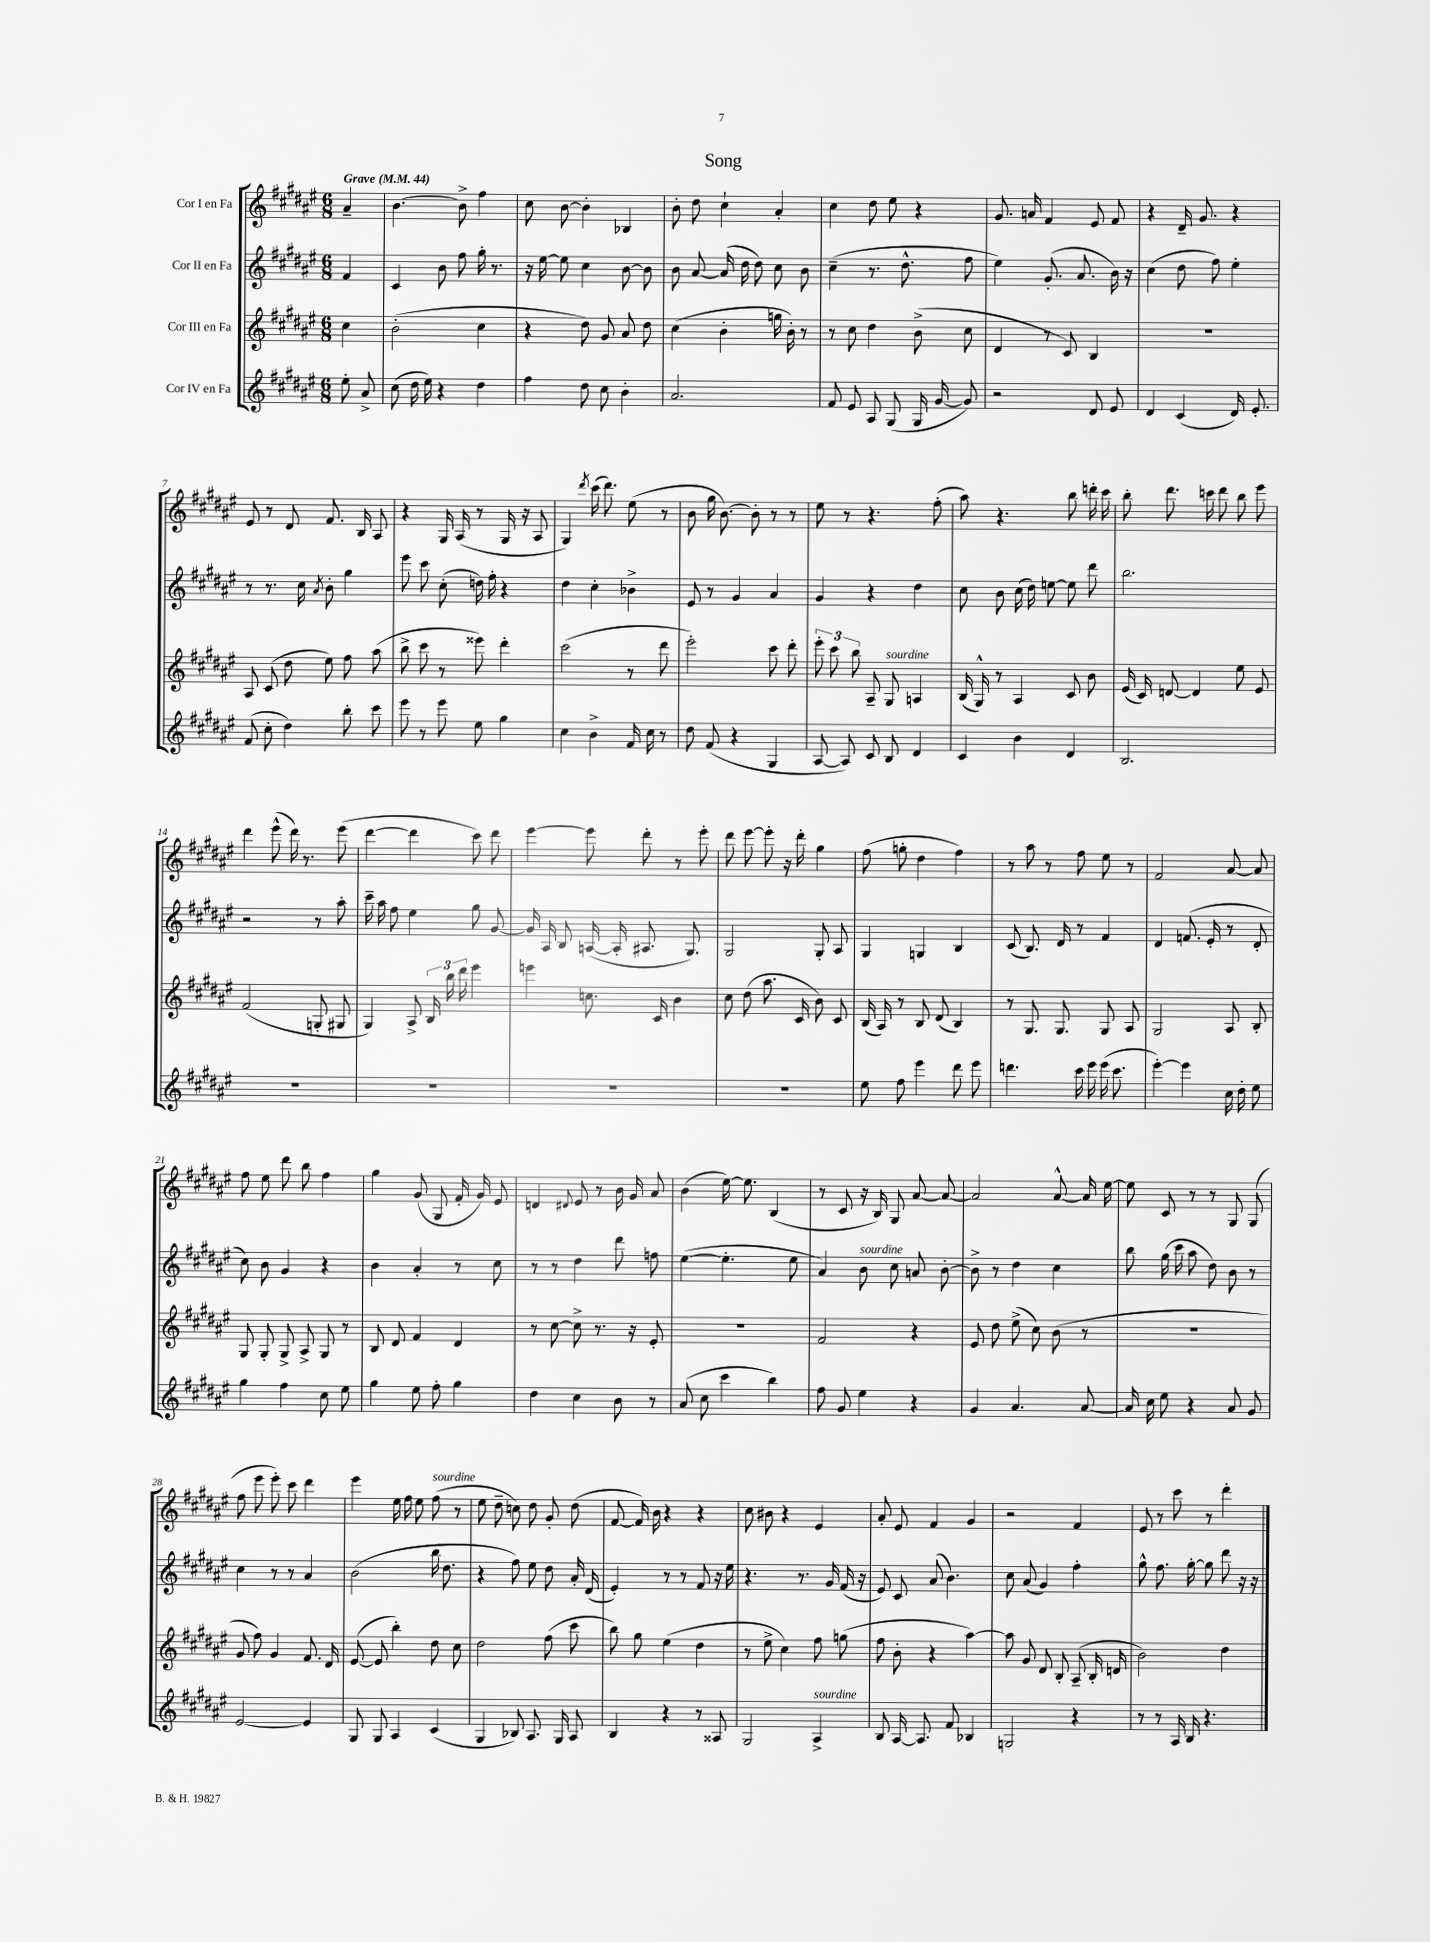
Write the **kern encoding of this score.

**kern	**kern	**kern	**kern
*staff4	*staff3	*staff2	*staff1
*clefG2	*clefG2	*clefG2	*clefG2
*k[f#c#g#d#a#e#]	*k[f#c#g#d#a#e#]	*k[f#c#g#d#a#e#]	*k[f#c#g#d#a#e#]
*M6/8	*M6/8	*M6/8	*M6/8
*MM44	*MM44	*MM44	*MM44
8ee#'	4cc#	4f#	4a#~
8a#^	.	.	.
=	=	=	=
(8cc#	(2b'	4c#	[4.b
16dd#	.	.	.
16ee#)	.	.	.
4r	.	8b	.
.	.	8ff#	8b^]
4dd#	4cc#	16gg#'	4ff#
.	.	8.r	.
=	=	=	=
4ff#	4r	16r	8cc#
.	.	[16ee#	.
.	.	8ee#]	[8b
8dd#	8dd#)	4cc#	4b']
8cc#	8g#	.	.
4b'	8a#	[8b	4B-
.	8dd#	8b]	.
=	=	=	=
2.a#	(4cc#	8b	8b'
.	.	[8a#	8dd#
.	4b'	(16a#]	4cc#`
.	.	16dd#	.
.	.	8dd#)	.
.	16gg	8cc#	4a#'
.	16b')	.	.
.	8r	8b	.
=	=	=	=
8f#	8r	(4cc#~	4cc#
8e#	8cc#	.	.
8A#	4dd#	8.r	8dd#
(8G#	.	.	8ee#
.	.	8.dd#^^	.
16G#	(8b^	.	4r
[16g#	.	.	.
8g#])	8cc#	8ff#	.
=	=	=	=
2r	4d#	4ee#)	8.g#
.	.	.	16a
.	8r	(8.g#'	4f#
.	8c#)	.	.
.	.	8.a#	.
8d#	4B	.	8e#
8e#	.	16b)	8f#
.	.	16r	.
=	=	=	=
4d#	2.r	(4cc#	4r
(4c#	.	8dd#	16d#~
.	.	.	8.g#
.	.	8ff#)	.
16d#)	.	4ee#'	4r
8.e#'	.	.	.
=	=	=	=
(8f#	8A#	8r	8e#
8cc#'	(8c#	8.r	8r
4dd#)	8dd#	.	8d#
.	.	16cc#	.
.	.	8qa#	.
.	8ee#)	8b'	8.f#
8bb'	8ff#	4gg#	.
.	.	.	16B
8ccc#	(8aa#	.	8A#
=	=	=	=
8eee#	8bb^	8eee#	4r
8r	8ccc#	8ccc#	.
8eee#	8r	(8cc#'	16G#
.	.	.	(16A#
8ee#	8eee##)	16dd)	8r
.	.	16ff#'	.
4gg#	4ddd#'	4r	16G#
.	.	.	16r
.	.	.	8A#
=	=	=	=
4cc#	(2ccc#	4dd#	4G#)
.	.	.	8qddd#
4b^	.	4cc#'	(16ccc#
.	.	.	8.ddd#)
16f#	8r	4b-^	(8ee#
16cc#	.	.	.
8r	8ddd#	.	8r
=	=	=	=
8dd#	2eee#')	8e#	8b
(8f#	.	8r	16gg#
.	.	.	[8.b)
4r	.	4g#	.
.	.	.	8b']
4G#	8ccc#	4a#	8r
.	8ddd#'	.	8r
=	=	=	=
[8A#	12eee#'	4g#	8ee#
.	12ccc#	.	.
8A#])	.	.	8r
.	12bb	.	.
8c#	8A#~	4r	4.r
8B	8G#	.	.
4d#	4A	4dd#	.
.	.	.	(8ff#'
=	=	=	=
4c#	(16B	8cc#	8aa#)
.	16G#^^)	.	.
.	8r	8b	4.r
4b	4A#	(16cc#	.
.	.	16dd#)	.
.	.	[8ee	.
4d#	8c#	8ee]	8bb
.	8b	8ddd#	16ddd'
.	.	.	16ccc#
=	=	=	=
2.B	(16e#	2.bb	8bb'
.	16c#)	.	.
.	[8d	.	8.ddd#
.	4d]	.	.
.	.	.	16ccc
.	.	.	8ddd#
.	8ee#	.	8bb
.	8e#	.	8eee#
=	=	=	=
2.r	(2f#	2r	4ddd#
.	.	.	(8eee#^^
.	.	.	16ddd#)
.	.	.	8.r
.	8G'	8r	.
.	8G#	8aa#'	(8eee#
=	=	=	=
2.r	4G#)	16ccc#~	[4ddd#
.	.	16aa#	.
.	.	8ff#	.
.	8A#^	4ee#	4ddd#]
.	24B	.	.
.	24bb	.	.
.	24ddd#	.	.
.	4eee#	8gg#	8ccc#)
.	.	[8g#	8ddd#
=	=	=	=
2.r	4eee	16g#]	[4eee#
.	.	16A#	.
.	.	8B	.
.	8.cc	([16A	8eee#]
.	.	16A']	.
.	.	8.A#	8ddd#'
.	16c#	.	.
.	4b	.	8r
.	.	8.G#)	.
.	.	.	8eee#'
=	=	=	=
2.r	8cc#	2G#	8ddd#
.	(8dd#	.	[8eee#
.	8.aa#	.	8eee#']
.	.	.	16r
.	16c#	.	16ddd#'
.	8b)	8G#'	4gg#
.	8c#	8A#	.
=	=	=	=
8ee#	(16B	4G#	(8ff#
.	16A#)	.	.
8ff#	8r	.	8gg'
4eee#	8B	4G	4dd#
.	(8d#	.	.
8ddd#	4B)	4B	4ff#)
8eee#	.	.	.
=	=	=	=
4.ddd	8r	(8c#	8r
.	8.G#	8.B)	8aa#
.	.	.	8r
.	8.G#	16d#	.
16ccc#	.	8r	8ff#
16eee#	.	.	.
(16eee#	8G#	4f#	8ee#
8.ccc#	.	.	.
.	8A#	.	8r
=	=	=	=
[4eee#')	2G#	4d#	2f#
4eee#]	.	(8.f	.
.	.	16e#'	.
16cc#	8A#	8r	[8a#
16dd#'	.	.	.
8ee#	8B'	8d#'	8a#]
=	=	=	=
4gg#	8G#	8cc#)	8ff#
.	8G#'	8b	8ee#
4ff#	8G#^	4g#	8ddd#
.	8A#^	.	8bb
8cc#	8G#	4r	4ff#
8ee#	8r	.	.
=	=	=	=
4gg#	8B	4b	4gg#
.	8d#	.	.
8ee#	4f#	4a#'	(8g#
8ff#'	.	.	8G#
4gg#	4d#	8r	16f#'
.	.	.	16g#)
.	.	8cc#	8e#
=	=	=	=
4dd#	8r	8r	4d
.	[8cc#	8r	.
.	.	.	8qqd#
4cc#	8cc#^]	4dd#	8e#
.	8.r	.	8r
8b	.	8ddd#	16b
.	16r	.	16g#
8r	8e#'	8ff	8a#
=	=	=	=
(8a#	2.r	([4ee#	(4b
8cc#	.	.	.
4ccc#	.	4.ee#']	[16ee#)
.	.	.	8.ee#]
4bb)	.	.	(4B
.	.	8ee#	.
=	=	=	=
8ff#	2f#	4a#)	8r
8g#	.	.	8c#
4ee#	.	8b	16r
.	.	.	16B)
.	.	8cc#	8G#
4r	4r	8a	[8a#
.	.	[8b'	8a#_
=	=	=	=
4g#	8e#	8b^]	2a#]
.	8dd#	8r	.
4.a#	(8ee#^	4dd#	.
.	8cc#)	.	.
.	(8b	4cc#	[8a#^^
[8a#	8r	.	16a#]
.	.	.	[16ee#
=	=	=	=
16a#]	2.r	8bb	8ee#]
16cc#	.	.	.
8ee#	.	(16gg#	8c#
.	.	16ccc#	.
4r	.	8aa#	8r
.	.	8dd#)	8r
8a#	.	8b	8G#
8g#	.	8r	(8G#
=	=	=	=
[2e#	8g#	4cc#	8ff#
.	8ff#)	.	8eee#
.	4g#	8r	8eee#')
.	.	8r	8ccc#
4e#]	8.f#	4a#	4ddd#
.	16d#	.	.
=	=	=	=
8G#	([8e#	(2b	4eee#
8G#	8e#]	.	.
4A#	4bb')	.	16ee#
.	.	.	16ff#
.	.	.	8ee#
(4c#	8dd#	16bb	(8ff#
.	.	8.dd#	.
.	8cc#	.	8r
=	=	=	=
4G#	2dd#	4r	8ee#
.	.	.	8dd#~
8B-)	.	8ff#)	8cc)
8.A#	.	8ee#	8dd#
.	(8ff#	8dd#	8g#'
16G#	.	.	.
8A#	8ccc#	16a#'	(8dd#
.	.	(16d#	.
=	=	=	=
4B	8bb)	4e#')	[8f#
.	8gg#	.	16f#])
.	.	.	16b
4r	(4ee#	8r	4r
.	.	8r	.
8r	4dd#	8f#	4r
8A##	.	16r	.
.	.	16ee#	.
=	=	=	=
2G#	8r	4.r	8cc#
.	8ee#^	.	8b#
.	4cc#)	.	4r
.	.	8.r	.
4A#^	8ff#	.	4e#
.	.	16g#	.
.	(8gg	(16f#	.
.	.	16r	.
=	=	=	=
8B	8ff#	8e#)	8a#'
[16A#	8b'	8c#	8e#
8.A#]	.	.	.
.	4r	(8a#	4f#
8f#	.	4.b)	.
4B-	[4aa#)	.	4g#
=	=	=	=
2G	8aa#]	8cc#	2r
.	8g#	(8a#	.
.	8d#	4g#)	.
.	8B'	.	.
4r	(8A#~	4ff#'	4f#
.	16B'	.	.
.	16d	.	.
=	=	=	=
8r	2b)	8gg#^^	8e#
8r	.	8.ff#	8r
16A#	.	.	8ccc#
16B	.	[16gg#'	.
4.r	.	8gg#]	8r
.	4dd#	8ddd#	4ddd#'
.	.	16r	.
.	.	16r	.
==	==	==	==
*-	*-	*-	*-
